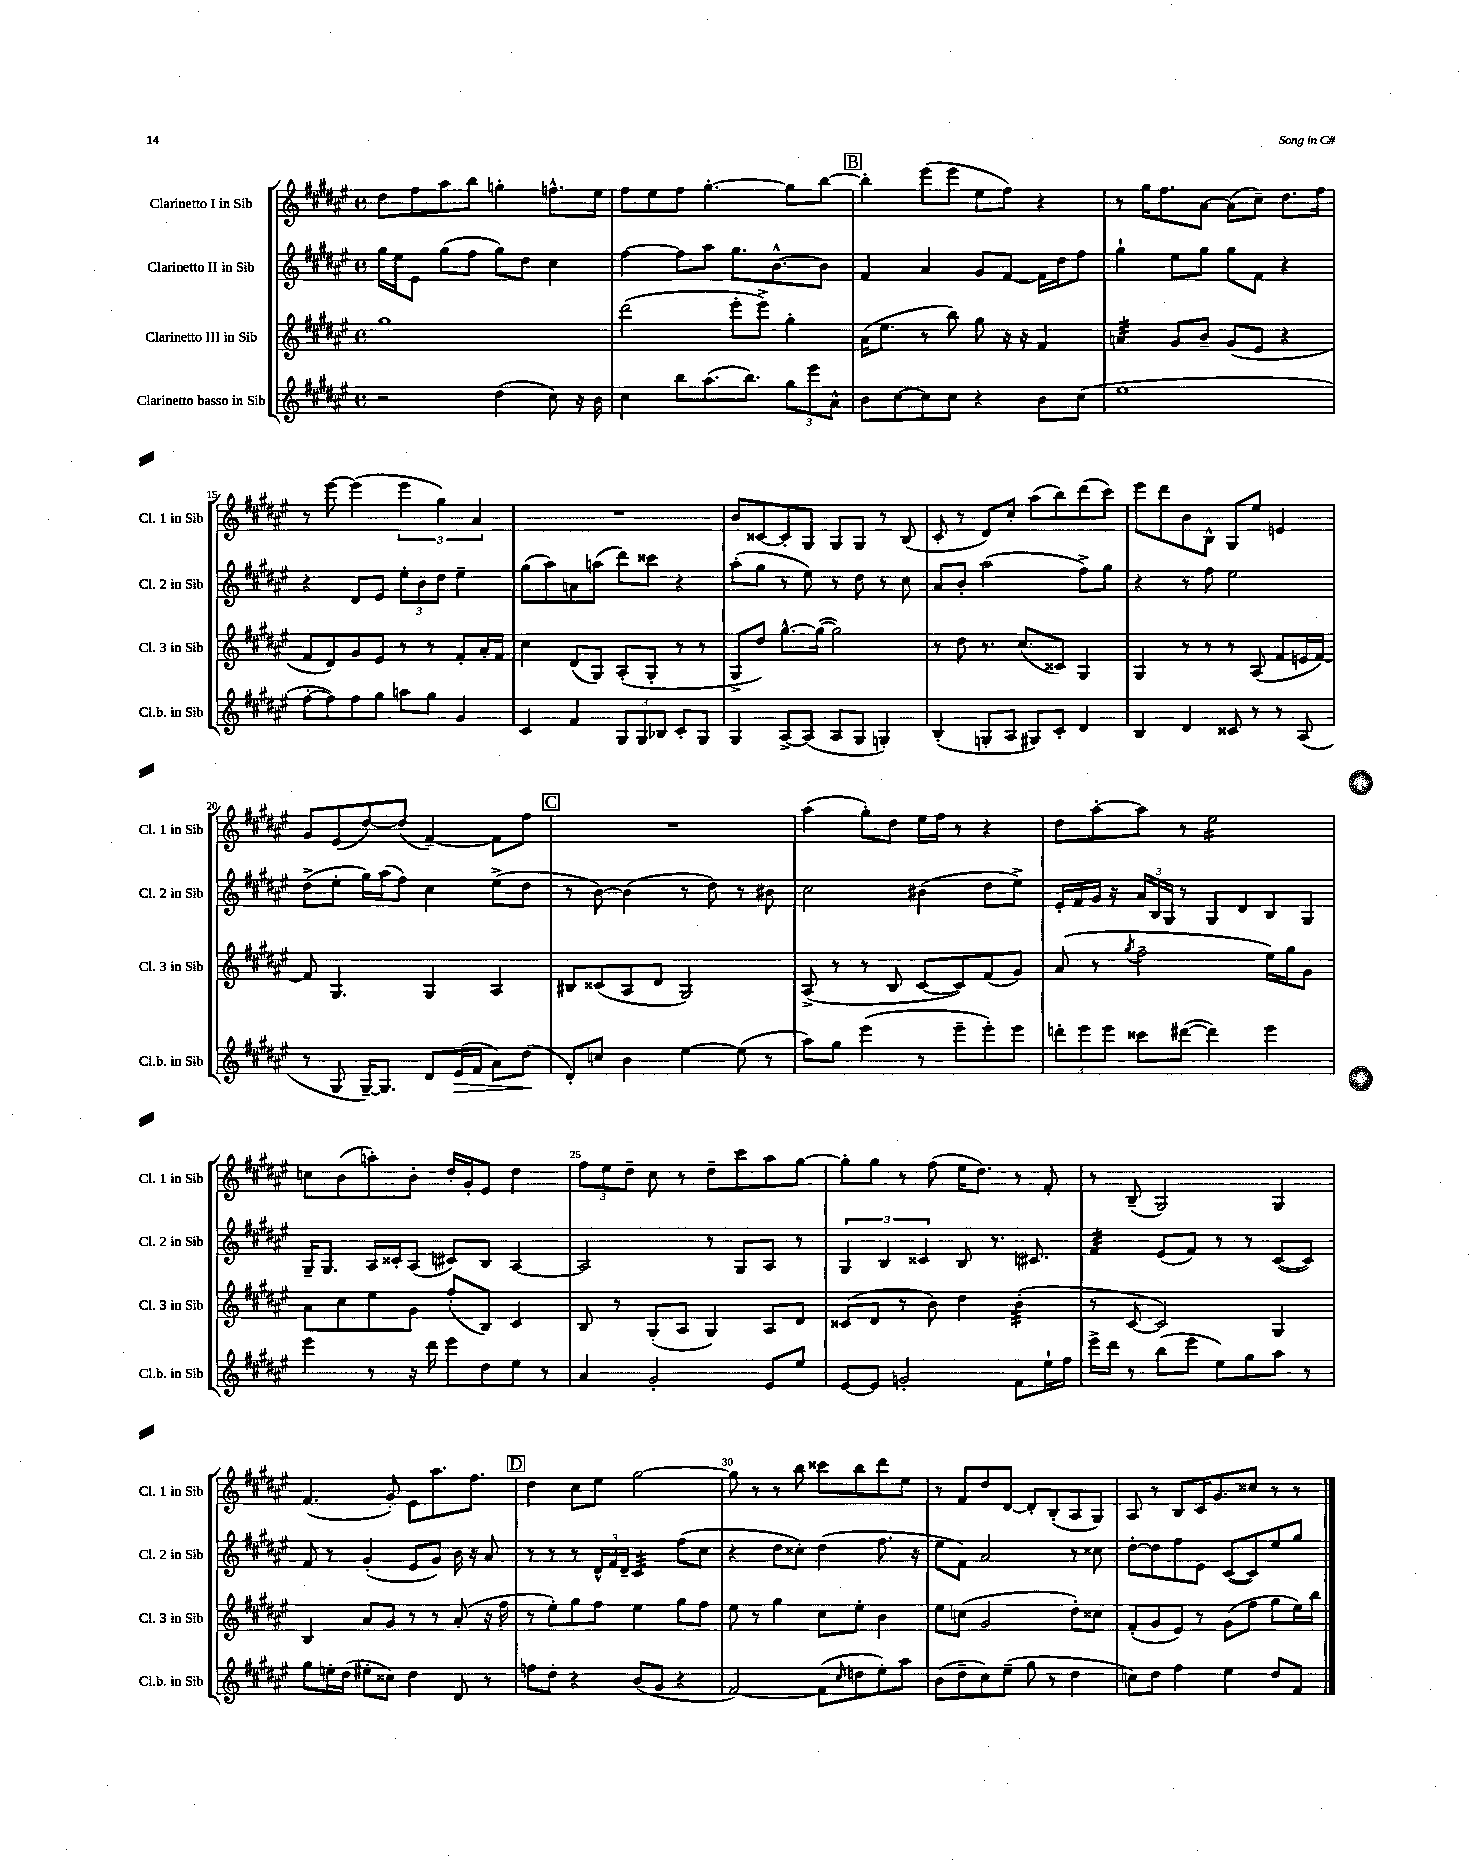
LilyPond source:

<<
\new StaffGroup <<
\new Staff = "s0" \with { instrumentName = "Clarinetto I in Sib" shortInstrumentName = "Cl. 1 in Sib" } {
    \clef treble \key fis \major \defaultTimeSignature \time 4/4
    dis''8 fis''8 ais''8 b''8 g''4-. f''8.-^ eis''16 |
    fis''8 eis''8 fis''8 gis''4.~-. gis''8 b''8~ |
    \mark \markup { \box "B" } b''4-. eis'''8( eis'''8 eis''8 fis''8) r4 |
    r8 gis''16 fis''8. ais'8~ ais'8( cis''8--) dis''8. fis''16 |
    r8 eis'''8~ eis'''4( \tuplet 3/2 { eis'''4 gis''4) ais'4 } |
    R1 |
    b'8 cisis'8~ cisis'8-. gis8 gis8 gis8 r8 b8( |
    cis'8-. r8 dis'8) cis''8-. ais''8( b''8) dis'''8( cis'''8) |
    eis'''8 dis'''8 b'8 b8-^ gis8 eis''8 e'4 |
    gis'8 eis'8( dis''8~) dis''8( fis'4~--) fis'8 fis''8 |
    \mark \markup { \box "C" } R1 |
    ais''4( gis''8-.) dis''8 eis''16 fis''16 r8 r4 |
    dis''8 ais''8~-. ais''8 r8 eis''2:16 |
    c''8 b'8( a''8-.) b'8-. dis''16-. gis'16-. eis'8 dis''4 |
    \tuplet 3/2 { fis''8 eis''8 dis''8-- } cis''8 r8 dis''8-- cis'''8 ais''8 gis''8~ |
    gis''8-. gis''8 r8 fis''8( eis''16 dis''8.) r8 fis'8-. |
    r8 b8--( gis2) gis4 |
    fis'4.( gis'8-.) eis'8 ais''8. fis''8. |
    \mark \markup { \box "D" } dis''4 cis''8 eis''8 gis''2~ |
    gis''8 r8 r8 b''8 cisis'''8 b''8 dis'''8 eis''8 |
    r8 fis'8 dis''8 dis'8~ dis'8-. b8-.( ais8 gis8) |
    ais8 r8 b8 cis'16 gis'8. cisis''8 r8 r8 \bar "|." |
}
\new Staff = "s1" \with { instrumentName = "Clarinetto II in Sib" shortInstrumentName = "Cl. 2 in Sib" } {
    \clef treble \key fis \major \defaultTimeSignature \time 4/4
    gis''16 eis''16 eis'8 gis''8( fis''8 gis''8) dis''8 cis''4 |
    fis''4~ fis''8 ais''8 gis''8. b'8.~-^ b'8 |
    \mark \markup { \box "B" } fis'4 ais'4 gis'8 fis'8~ fis'16 dis''16 fis''8 |
    gis''4-! eis''8 gis''8 gis''8 fis'8 r4 |
    r4 dis'8 eis'8 \tuplet 3/2 { eis''8-. b'8 dis''8 } eis''4-- |
    gis''8( ais''8) a'8 a''8( dis'''8) cisis'''8 r4 |
    ais''8-.( gis''8 r8 eis''8) r8 dis''8 r8 cis''8 |
    ais'8 b'8-. ais''2( fis''8->) gis''8 |
    r4 r8 fis''8 eis''2 |
    dis''8->( eis''8-. gis''16) ais''16( fis''8) cis''4 eis''8->( dis''8 |
    \mark \markup { \box "C" } r8 b'8~) b'4( r8 dis''8) r8 bis'8 |
    cis''2 bis'4( dis''8 eis''8->) |
    eis'16-. fis'16 gis'16 r16 \tuplet 3/2 { ais'16 b16 gis16 } r8 gis8 dis'8 b8 gis8 |
    gis16-- gis8. ais16 cisis'16-. ais8( cis'8) b8 ais4~ |
    ais2 r8 gis8 ais8 r8 |
    \tuplet 3/2 { gis4 b4 cisis'4 } b8 r8. cis'8. |
    fis'4:32 eis'8( fis'8) r8 r8 cis'8~( cis'8) |
    fis'8 r8 gis'4-.( eis'8 gis'8) b'16 r16 ais'8 |
    \mark \markup { \box "D" } r8 r8 r8 \tuplet 3/2 { dis'16-^ fis'16 dis'16-- } cis'4:32 fis''8( cis''8 |
    r4 dis''8 cisis''8-.) dis''4( fis''8. r16 |
    eis''8 fis'8) ais'2 r8 cisis''8 |
    dis''8~-. dis''8 fis''8 eis'8 cis'8~( cis'8) eis''8 gis''8 \bar "|." |
}
\new Staff = "s2" \with { instrumentName = "Clarinetto III in Sib" shortInstrumentName = "Cl. 3 in Sib" } {
    \clef treble \key fis \major \defaultTimeSignature \time 4/4
    gis''1 |
    dis'''2( eis'''8-. eis'''8->) gis''4-. |
    \mark \markup { \box "B" } ais'16( eis''8. r8 b''8) gis''8 r16 r16 fis'4 |
    a'4:32 gis'8 b'8-- gis'8( eis'8 r4 |
    fis'8 dis'8) gis'8 eis'8 r8 r8 fis'8-. ais'16-. fis'16 |
    cis''4 dis'8( gis8) ais8-.( gis8-. r8 r8 |
    gis8-> dis''8) gis''8.~-^ gis''16~( gis''2) |
    r8 dis''8 r8. cis''8.( cisis'8) gis4 |
    gis4 r8 r8 r8 ais8( fis'8 e'16 fis'16~) |
    fis'8 gis4. gis4 ais4 |
    \mark \markup { \box "C" } bis8 cisis'8( ais8 dis'8 gis2) |
    ais8->( r8 r8 b8 cis'8~ cis'8) fis'8( gis'8) |
    ais'8( r8 \acciaccatura { gis''8 } fis''2-- eis''16) gis''16 gis'8 |
    ais'8 cis''8 eis''8 gis'8 fis''8-.( b8) cis'4 |
    b8 r8 gis8-.( ais8 gis4) ais8 dis'8 |
    cisis'8( dis'8 r8 b'8) dis''4 b'4:32-.( |
    r8 cis'8~ cis'2) gis4 |
    b4 ais'8 gis'8 r8 r8 ais'8-.( r16 fis''16 |
    \mark \markup { \box "D" } r8 eis''8-.) gis''8 fis''8 eis''4 gis''8 fis''8 |
    eis''8 r8 gis''4 cis''8 eis''8-. b'4 |
    eis''8 c''8( gis'2 dis''8-.) cisis''8 |
    fis'8-.( gis'8 eis'8) r8 gis'8( fis''8 gis''8 eis''16) b''16 \bar "|." |
}
\new Staff = "s3" \with { instrumentName = "Clarinetto basso in Sib" shortInstrumentName = "Cl.b. in Sib" } {
    \clef treble \key fis \major \defaultTimeSignature \time 4/4
    r2 dis''4( cis''8) r16 b'16 |
    cis''4 b''8 ais''8.( b''8.) \tuplet 3/2 { gis''8 eis'''8 ais'8-^ } |
    \mark \markup { \box "B" } b'8 cis''8~ cis''8 cis''8 r4 b'8 cis''8( |
    eis''1 |
    fis''8~-. fis''8) fis''8 gis''8 a''8 gis''8 gis'4 |
    cis'4 fis'4 \tuplet 3/2 { gis8 gis8 bes8 } cis'8-. gis8 |
    gis4 ais8~-> ais8( ais8 gis8 g4-.) |
    b4-.( g8-. ais8 gis8) cis'8-. dis'4 |
    b4 dis'4 cisis'8 r8 r8 ais8( |
    r8 gis8 gis16~--) gis8. dis'8 eis'16\>( fis'16 ais'8) dis''8\!( |
    \mark \markup { \box "C" } dis'8-.) c''8 b'4 eis''4~ eis''8( r8 |
    ais''8) gis''8 eis'''4( r8 eis'''8-- eis'''8-.) eis'''8 |
    \tuplet 3/2 { d'''8-. eis'''8 eis'''8 } cisis'''8 dis'''8~( dis'''4) eis'''4 |
    eis'''4 r8 r16 dis'''16 eis'''8 dis''8 eis''8 r8 |
    ais'4 gis'2-. eis'8 eis''8 |
    eis'8~ eis'8 g'2-. fis'8 eis''16-! fis''16 |
    eis'''16-> dis'''16 r8 b''8( eis'''8 eis''8) gis''8 ais''8 r8 |
    gis''8 e''16-. dis''16( eis''8-. cisis''8) dis''4 dis'8 r8 |
    \mark \markup { \box "D" } f''8 dis''8-. r4 b'8( gis'8 r4 |
    fis'2~) fis'8( \grace { cis''16 } d''8 eis''8-.) ais''8 |
    b'8( dis''8-- cis''8) eis''8--( gis''8 r8 dis''4 |
    c''8) dis''8 fis''4 eis''4 dis''8 fis'8 \bar "|." |
}
>>
>>
\layout { \context { \Score currentBarNumber = #11 \override BarNumber.break-visibility = ##(#f #t #t) barNumberVisibility = #(every-nth-bar-number-visible 5) } }
